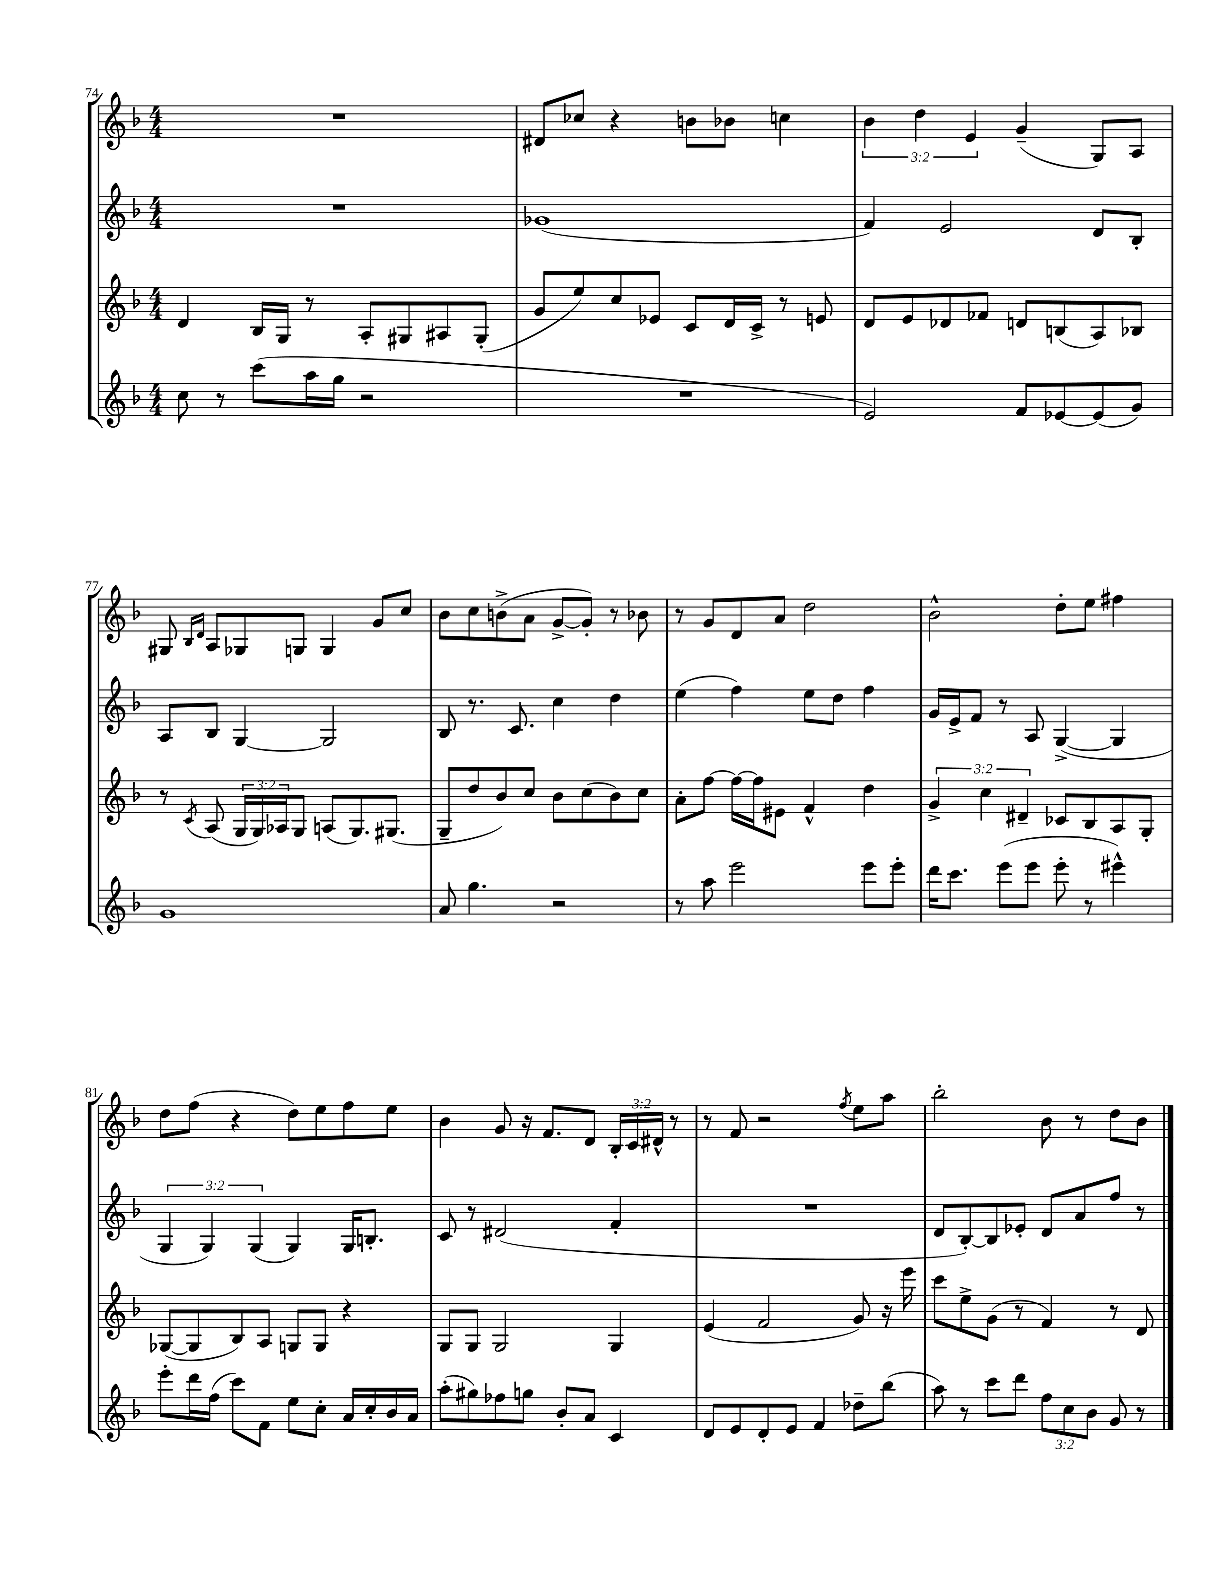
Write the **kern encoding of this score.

**kern	**kern	**kern	**kern
*part4	*part3	*part2	*part1
*staff4	*staff3	*staff2	*staff1
*clefG2	*clefG2	*clefG2	*clefG2
*k[b-]	*k[b-]	*k[b-]	*k[b-]
*M4/4	*M4/4	*M4/4	*M4/4
=74	=74	=74	=74
8cc\	4d/	1r	1r
8r	.	.	.
(8ccc\L	16B-/LL	.	.
.	16G/JJ	.	.
16aa\L	8r	.	.
16gg\JJ	.	.	.
2r	8A'/L	.	.
.	8G#X/	.	.
.	8A#X/	.	.
.	(8G#'/J	.	.
=75	=75	=75	=75
1r	8g/L	(1g-X	8d#X/L
.	8ee/)	.	8cc-X/J
.	8cc/	.	4r
.	8e-X/J	.	.
.	8c/L	.	8bn\L
.	16d/L	.	8b-X\J
.	16c^/JJ	.	.
.	8r	.	4ccn\
.	8en/	.	.
=76	=76	=76	=76
2e/)	8d/L	4f/)	6b-\
.	8e/	.	.
.	.	.	6dd\
.	8d-X/	2e/	.
.	.	.	6e/
.	8f-X/J	.	.
8f/L	8dn/L	.	(4g~/
[8e-X/	(8Bn/	.	.
(8e-/]	8A/)	8d/L	8G/L)
8g/J)	8B-X/J	8B-'/J	8A/J
!!LO:LB:g=z
=77	=77	=77	=77
1g	8r	8A/L	8G#X/
.	.	.	16qqB-/LL
.	8qc/	.	16qqd/JJ
.	(8A/	8B-/J	8A/L
.	24G/LL	[4G/	8G-X/
.	24G/)	.	.
.	24A-X/J	.	.
.	8G/J	.	8Gn/J
.	(8An/L	2G/]	4G/
.	8.G/)	.	.
.	.	.	8g/L
.	(8.G#X/J	.	.
.	.	.	8cc/J
=78	=78	=78	=78
8a/	8G~/L	8B-/	8b-\L
4.gg\	8dd/	8.r	8cc\
.	8b-/)	.	(8bn^\
.	.	8.c/	.
.	8cc/J	.	8a\J
2r	8b-\L	4cc\	[8g^/L
.	(8cc\	.	8g'/J])
.	8b-\)	4dd\	8r
.	8cc\J	.	8b-X\
=79	=79	=79	=79
8r	8a'\L	(4ee\	8r
8aa\	[8ff\J	.	8g/L
2eee\	16ff\LL_	4ff\)	8d/
.	16ff\J]	.	.
.	8e#X\J	.	8a/J
.	4f^^/	8ee\L	2dd\
.	.	8dd\J	.
8eee\L	4dd\	4ff\	.
8eee'\J	.	.	.
=80	=80	=80	=80
16ddd\KL	6g^/	16g/LL	2b-^^\
8.ccc\J	.	16e^/J	.
.	.	8f/J	.
.	6cc\	.	.
(8eee\L	.	8r	.
.	6d#X~/	.	.
8eee\J	.	8A/	.
8eee'\	8c-X/L	([4G^/	8dd'\L
8r	8B-/	.	8ee\J
4eee#X^^\)	8A/	4G/]	4ff#X\
.	8G'/J	.	.
!!LO:LB:g=z
=81	=81	=81	=81
8eee'\L	([8G-X/L	6G/	8dd\L
16ddd\L	8G-/]	.	(8ff\J
.	.	6G/)	.
(16ff\JJ	.	.	.
8ccc\L)	8B-/)	.	4r
.	.	(6G/	.
8f\J	8A/J	.	.
8ee\L	8Gn/L	4G/)	8dd\L)
8cc'\J	8G/J	.	8ee\
16a/LL	4r	16G/KL	8ff\
16cc'/	.	8.Bn'/J	.
16b-/	.	.	8ee\J
16a/JJ	.	.	.
=82	=82	=82	=82
(8aa'\L	8G/L	8c/	4b-\
8gg#X\)	8G/J	8r	.
8ff-X\	2G/	(2d#X/	8g/
8ggn\J	.	.	16r
.	.	.	8.f/L
8b-'/L	.	.	.
8a/J	.	.	8d/J
4c/	4G/	4f'/	24B-'/LL
.	.	.	24c/
.	.	.	24d#X^^/JJ
.	.	.	8r
=83	=83	=83	=83
8d/L	(4e/	1r	8r
8e/	.	.	8f/
8d'/	2f/	.	2r
8e/J	.	.	.
4f/	.	.	.
.	.	.	8qff/
8dd-X~\L	8g/)	.	8ee\L
(8bb-\J	16r	.	8aa\J
.	16eee\	.	.
=84	=84	=84	=84
8aa\)	8ccc\L	8d/L	2bb-'\
8r	8ee^\	[8B-'/)	.
8ccc\L	(8g\J	8B-/]	.
8ddd\J	8r	8e-X'/J	.
12ff\L	4f/)	8d/L	8b-\
12cc\	.	.	.
.	.	8a/	8r
12b-\J	.	.	.
8g/	8r	8ff/J	8dd\L
8r	8d/	8r	8b-\J
==	==	==	==
*-	*-	*-	*-
